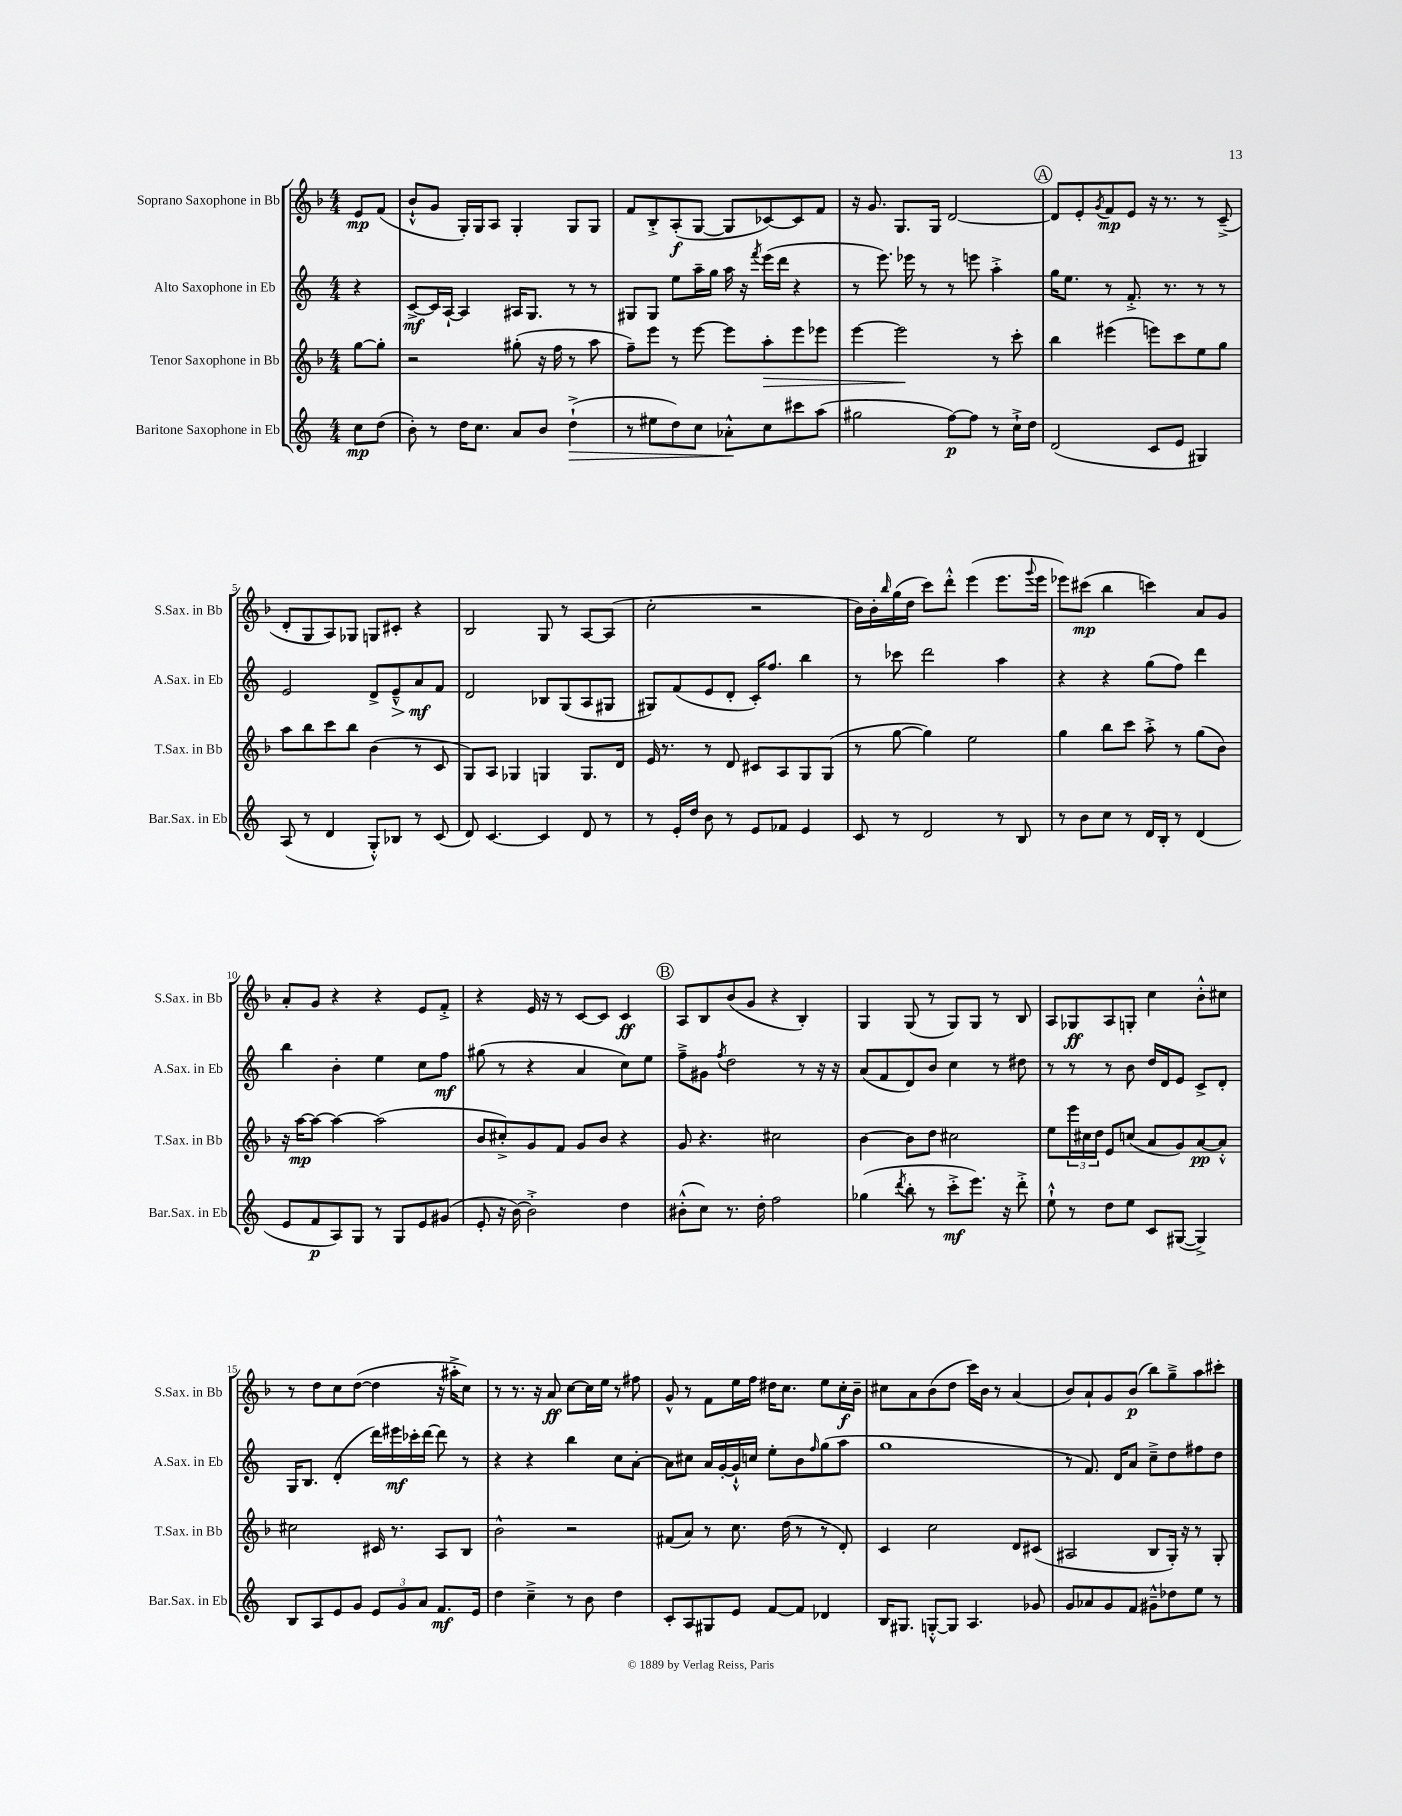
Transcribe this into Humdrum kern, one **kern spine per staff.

**kern	**kern	**kern	**kern
*staff4	*staff3	*staff2	*staff1
*clefG2	*clefG2	*clefG2	*clefG2
*k[]	*k[b-]	*k[]	*k[b-]
*M4/4	*M4/4	*M4/4	*M4/4
8cc	[8gg	4r	8e
(8dd	8gg']	.	(8f
=	=	=	=
8b')	2r	[8c^	8b-`^^
8r	.	16c]	8g
.	.	[16A`	.
16dd	.	4A]	16G')
8.cc	.	.	16G
.	.	.	8A
8a	(8gg#'	16A#	4G'
.	.	8.G	.
8b	16r	.	.
.	16ff	.	.
(4dd`^	8r	8r	8G
.	8aa	8r	8G
=	=	=	=
8r	8ff~)	8G#	8f
8ee#	8eee	8G#	8B-'^
8dd)	8r	8ee	(8A'
8cc	[8eee	16aa~	[8G
.	.	16gg	.
8a-'^^	8eee]	16aa	8G]
.	.	16r	.
.	.	8qfff	.
8cc	8aa'	(16eee	[8c-)
.	.	16ddd	.
8ccc#	8eee	4r	8c-]
(8aa	8eee-	.	8f
=	=	=	=
2gg#	[4eee	8r	16r
.	.	.	8.g
.	.	8.eee)	.
.	2eee]	.	8.G
.	.	16eee-	.
.	.	8r	.
.	.	.	16G
[8ff)	.	8r	[2d
8ff]	.	8eee	.
8r	8r	4aa'^	.
16cc`^	8ccc'	.	.
16dd	.	.	.
=	=	=	=
(2d	4bb-	16gg	8d]
.	.	8.ee	.
.	.	.	8e'
.	.	.	8qg
.	(4eee#	8r	8f
.	.	8.f'^	8e
8c	8eee)	.	16r
.	.	8.r	8.r
8e	8ccc	.	.
4G#)	8ee	8r	8r
.	8gg	8r	(8c~^
=	=	=	=
(8A	8aa	2e	8d'
8r	8bb-	.	8G
4d	8ccc	.	8A)
.	8bb-	.	8G-
8G'^^)	(4b-	8d^	8G
8B-	.	8e~^^	8c#'
8r	8r	8a	4r
(8c	8c	8f	.
=	=	=	=
8d)	8G)	2d	2B-
[4.c	8A	.	.
.	4G-	.	.
4c]	4G	8B-	8G
.	.	(8G	8r
8d	8.G	8A	[8A
8r	.	8G#	(8A]
.	16d	.	.
=	=	=	=
8r	16e	8G#)	2cc'
.	8.r	.	.
16e'	.	(8f	.
16dd	.	.	.
8b	8r	8e	.
8r	8d	8d'	.
8e	8c#	16c')	2r
.	.	8.ff	.
8f-	8A	.	.
4e	8G	4bb	.
.	(8G	.	.
=	=	=	=
8c	8r	8r	16b-)
.	.	.	16b-'
.	.	.	16qqbb-
8r	[8gg	8ccc-	(16gg
.	.	.	16dd
2d	4gg])	2ddd	8ccc)
.	.	.	8ddd'^^
.	2ee	.	(4eee
8r	.	4aa	8.eee
8B	.	.	.
.	.	.	8qqggg
.	.	.	16eee
=	=	=	=
8r	4gg	4r	8eee-)
8b	.	.	(8ccc#
8cc	8bb-	4r	4bb-
8r	8ccc	.	.
16d	8aa'^	(8gg	4ccc)
16B'	.	.	.
8r	8r	8ff)	.
(4d	(8gg	4ddd	8a
.	8b-)	.	8g
=	=	=	=
8e	16r	4bb	8a'
.	[16aa	.	.
8f	8aa_	.	8g
8A)	4aa_	4b'	4r
8G	.	.	.
8r	(2aa]	4ee	4r
8G	.	.	.
8e	.	8cc	8e
(8g#	.	8ff	8f'^
=	=	=	=
8e'	8b-	(8gg#	4r
16r	8cc#'^)	8r	.
[16b)	.	.	.
2b'^]	8g	4r	16e
.	.	.	16r
.	8f	.	8r
.	8g	4a	[8c
.	8b-	.	8c]
4dd	4r	8cc)	4c
.	.	8ee	.
=	=	=	=
(8b#'^^	8g	8ff~^	8A
8cc)	4.r	8g#	8B-
.	.	8qff	.
8.r	.	2dd	(8b-
.	.	.	8g
16dd'	.	.	.
2ff	2cc#	.	4r
.	.	8r	4B-')
.	.	16r	.
.	.	16r	.
=	=	=	=
(4gg-	[4b-	(8a	4G
.	.	8f	.
8qddd	.	.	.
8bb'	8b-]	8d)	(8G
8r	8dd	8b	8r
8ccc'^	2cc#	4cc	8G)
8.eee)	.	.	8G
.	.	8r	8r
16r	.	.	.
8ddd'^	.	8dd#	8B-
=	=	=	=
8ee`^^	8ee	8r	8A
8r	24eee	8r	8G-
.	24cc#	.	.
.	24dd	.	.
8dd	8e	8r	8A
8ee	(8cc	8b	8G'
8c	8a	16dd	4cc
.	.	16d	.
([8G#	8g)	8e	.
4G#^])	[8a	8c^	8b-'^^
.	8a'^^]	8d'	8cc#
=	=	=	=
8B	2cc#	16G	8r
.	.	8.B	.
8A	.	.	8dd
8e	.	(4d'	8cc
8g	.	.	([8dd
12e	16c#	16ddd)	4dd]
.	8.r	16eee#	.
12g	.	.	.
.	.	16ccc-'	.
12a	.	.	.
.	.	[16ddd	.
8.f	8A	8ddd]	16r
.	.	.	16aa#'^
.	8B-	8r	8cc)
16e	.	.	.
=	=	=	=
4dd	2b-^^	4r	8r
.	.	.	8.r
4cc~^	.	4r	.
.	.	.	16r
.	.	.	8a
8r	2r	4bb	[8cc
8b	.	.	16cc]
.	.	.	16ee
4dd	.	8cc	8r
.	.	[8a'	8ff#
=	=	=	=
8c'	(8f#	8a]	8g^^
8A	8a)	8cc#	8r
8G#	8r	16a	8f
.	.	[16g'	.
8e	8.cc	16g`^^]	16ee
.	.	16cc	16ff
[8f	.	8ee'	16dd#
.	(16dd	.	8.cc
8f]	8r	8b	.
.	.	16qqff	.
4d-	8r	(8gg	8ee
.	8d')	8aa	16cc'
.	.	.	16b-~
=	=	=	=
16B	4c	1gg	8cc#
8.G#	.	.	.
.	.	.	8a
[8G'^^	2cc	.	(8b-
8G]	.	.	8dd
4.A	.	.	16ccc)
.	.	.	16b-
.	.	.	8r
.	8d	.	(4a
8g-	(8c#	.	.
=	=	=	=
8g	2A#	8r	8b-)
8a-	.	8.f)	8a`
8g	.	.	8g
.	.	16d	.
8f	.	8a	(8b-
8g#~^^	8B-	8cc~^	8bb-)
8dd-	16G')	8dd	8gg~^
.	16r	.	.
8ee	8r	8ff#	8aa
8r	8G'	8dd	8ccc#'
==	==	==	==
*-	*-	*-	*-
